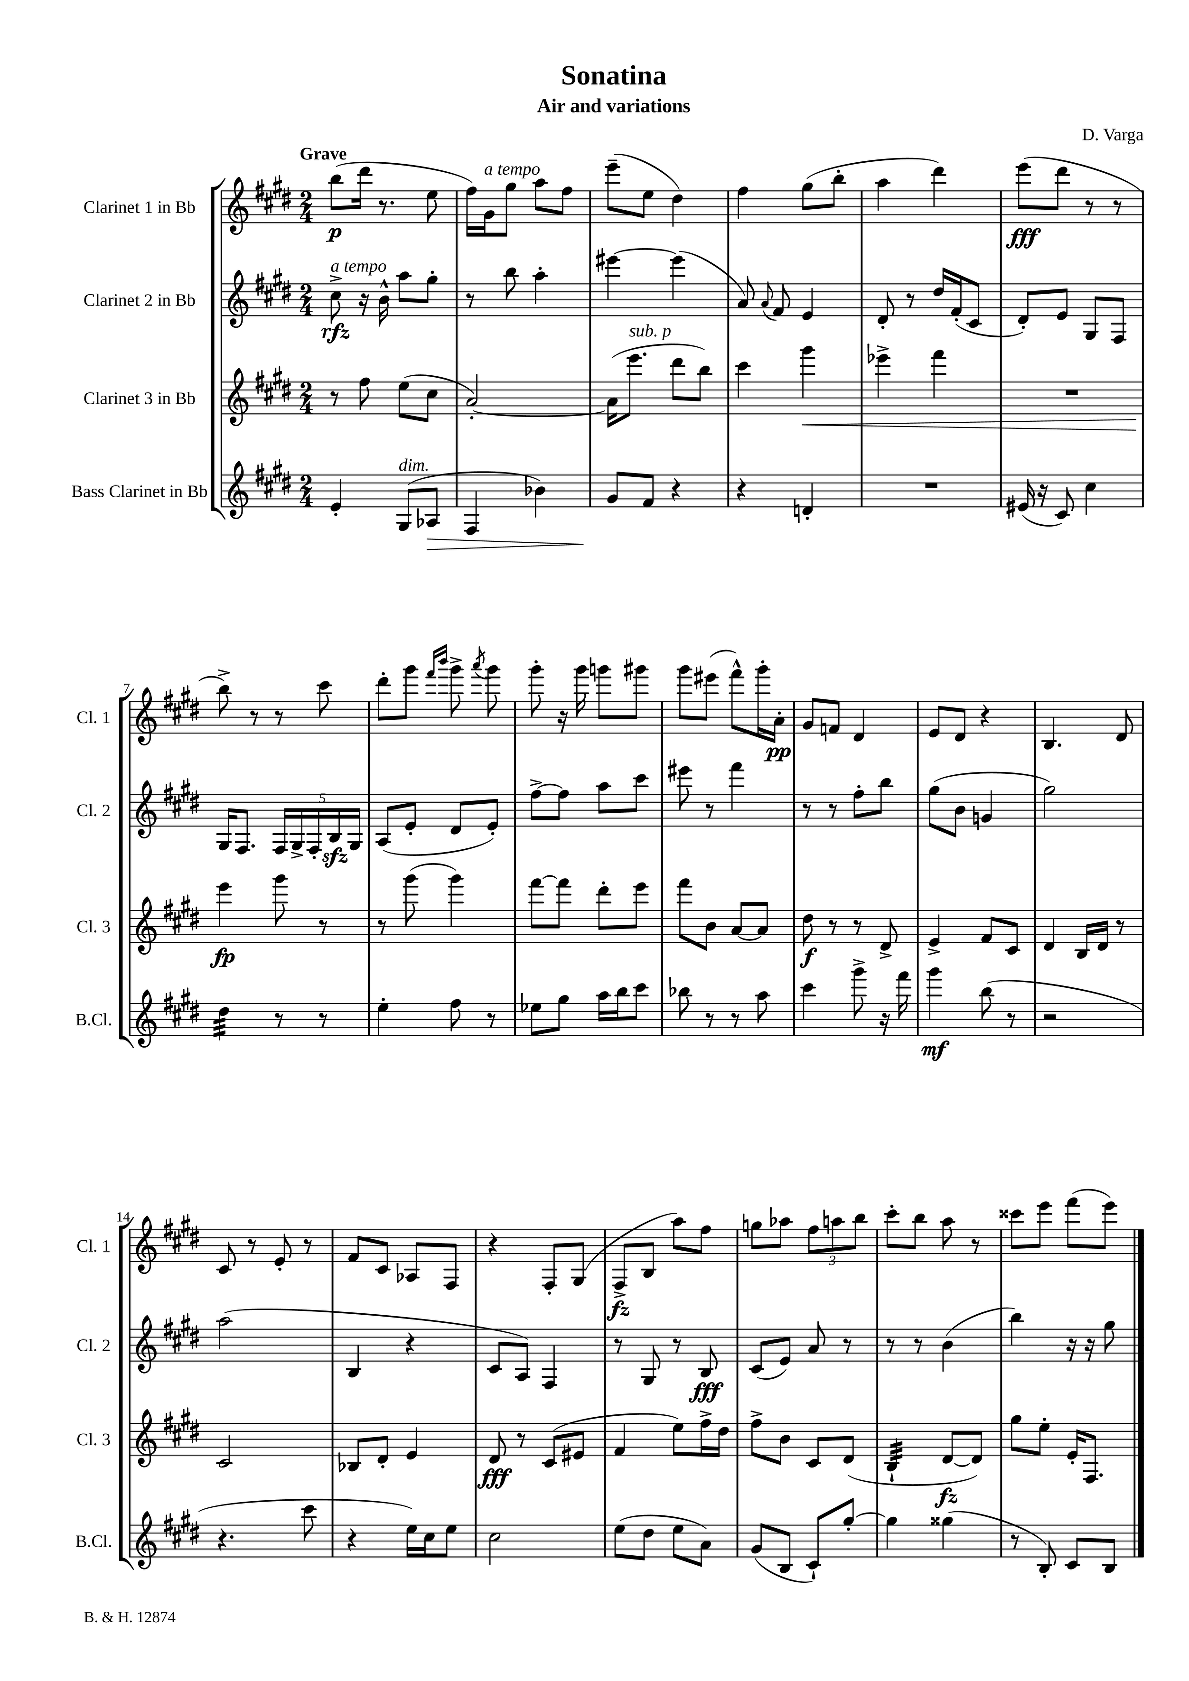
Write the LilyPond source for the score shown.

\header { title = "Sonatina" composer = "D. Varga" subtitle = "Air and variations" }
<<
\new StaffGroup <<
\new Staff = "s0" \with { instrumentName = "Clarinet 1 in Bb" shortInstrumentName = "Cl. 1" } {
    \clef treble \key e \major \numericTimeSignature \time 2/4 \tempo "Grave"
    \autoBeamOff b''8[\p( dis'''16] r8. e''8 |
    fis''16[) gis'16^\markup { \italic "a tempo" } gis''8] a''8[ fis''8] |
    e'''8[--( e''8] dis''4) |
    fis''4 gis''8[( b''8]-. |
    a''4 dis'''4) |
    e'''8[\fff( dis'''8] r8 r8 |
    b''8->) r8 r8 cis'''8 |
    dis'''8[-. gis'''8] \grace { fis'''16[ b'''16] } gis'''8-> \acciaccatura { a'''8 } gis'''8 |
    gis'''8-. r16 gis'''16 g'''8[ gis'''8] |
    gis'''8[ eis'''8]( fis'''8[-^) gis'''16-. a'16]-.\pp |
    gis'8[ f'8] dis'4 |
    e'8[ dis'8] r4 |
    b4. dis'8 |
    cis'8 r8 e'8-. r8 |
    fis'8[ cis'8] aes8[ fis8] |
    r4 fis8[-. gis8]( |
    fis8[->\fz b8] a''8[) fis''8] |
    g''8[ aes''8] \tuplet 3/2 { fis''8[ a''8 b''8] } |
    cis'''8[-. b''8] a''8 r8 |
    cisis'''8[ e'''8] fis'''8[( e'''8]) \bar "|." |
}
\new Staff = "s1" \with { instrumentName = "Clarinet 2 in Bb" shortInstrumentName = "Cl. 2" } {
    \clef treble \key e \major \numericTimeSignature \time 2/4
    \autoBeamOff cis''8->\rfz^\markup { \italic "a tempo" } r16 b'16-^ a''8[ gis''8]-. |
    r8 b''8 a''4-. |
    eis'''4~ eis'''4( |
    a'8) \appoggiatura { a'8 } fis'8 e'4 |
    dis'8-. r8 dis''16[ fis'16-.( cis'8] |
    dis'8[-.) e'8] gis8[ fis8] |
    gis16[ fis8.] \tuplet 5/4 { fis16[ gis16-> fis16-. b16\sfz gis16] } |
    a8[( e'8]-. dis'8[ e'8]-.) |
    fis''8[~-> fis''8] a''8[ cis'''8] |
    eis'''8 r8 fis'''4 |
    r8 r8 fis''8[-. b''8] |
    gis''8[( b'8] g'4 |
    gis''2) |
    a''2( |
    b4 r4 |
    cis'8[ a8]) fis4 |
    r8 gis8 r8 b8\fff |
    cis'8[( e'8]) a'8 r8 |
    r8 r8 b'4( |
    b''4) r16 r16 gis''8 \bar "|." |
}
\new Staff = "s2" \with { instrumentName = "Clarinet 3 in Bb" shortInstrumentName = "Cl. 3" } {
    \clef treble \key e \major \numericTimeSignature \time 2/4
    \autoBeamOff r8 fis''8 e''8[( cis''8] |
    a'2~-.) |
    a'16[( e'''8.]^\markup { \italic "sub. p" } dis'''8[ b''8]) |
    cis'''4 gis'''4\< |
    ees'''4-> fis'''4 |
    R2 |
    e'''4\fp\! gis'''8 r8 |
    r8 gis'''8( gis'''4) |
    fis'''8[~ fis'''8] dis'''8[-. e'''8] |
    fis'''8[ b'8] a'8[~ a'8] |
    dis''8\f r8 r8 dis'8-> |
    e'4-> fis'8[ cis'8] |
    dis'4 b16[ dis'16] r8 |
    cis'2 |
    bes8[ dis'8]-. e'4 |
    dis'8\fff r8 cis'8[( eis'8] |
    fis'4 e''8[) fis''16-> dis''16] |
    fis''8[-> b'8] cis'8[ dis'8]( |
    b4:32-! dis'8[~\fz dis'8]) |
    gis''8[ e''8]-. e'16[-. fis8.] \bar "|." |
}
\new Staff = "s3" \with { instrumentName = "Bass Clarinet in Bb" shortInstrumentName = "B.Cl." } {
    \clef treble \key e \major \numericTimeSignature \time 2/4
    \autoBeamOff e'4-. gis8[^\markup { \italic "dim." }( aes8]\> |
    fis4 bes'4) |
    gis'8[\! fis'8] r4 |
    r4 d'4-. |
    R2 |
    eis'16( r16 cis'8) cis''4 |
    dis''4:32 r8 r8 |
    e''4-. fis''8 r8 |
    ees''8[ gis''8] a''16[ b''16 cis'''8] |
    bes''8 r8 r8 a''8 |
    cis'''4 gis'''8-> r16 fis'''16 |
    gis'''4\mf b''8( r8 |
    r2 |
    r4. cis'''8 |
    r4 e''16[) cis''16 e''8] |
    cis''2 |
    e''8[( dis''8] e''8[ a'8]) |
    gis'8[( b8] cis'8[-!) gis''8]~-. |
    gis''4 gisis''4( |
    r8 b8-.) cis'8[ b8] \bar "|." |
}
>>
>>
